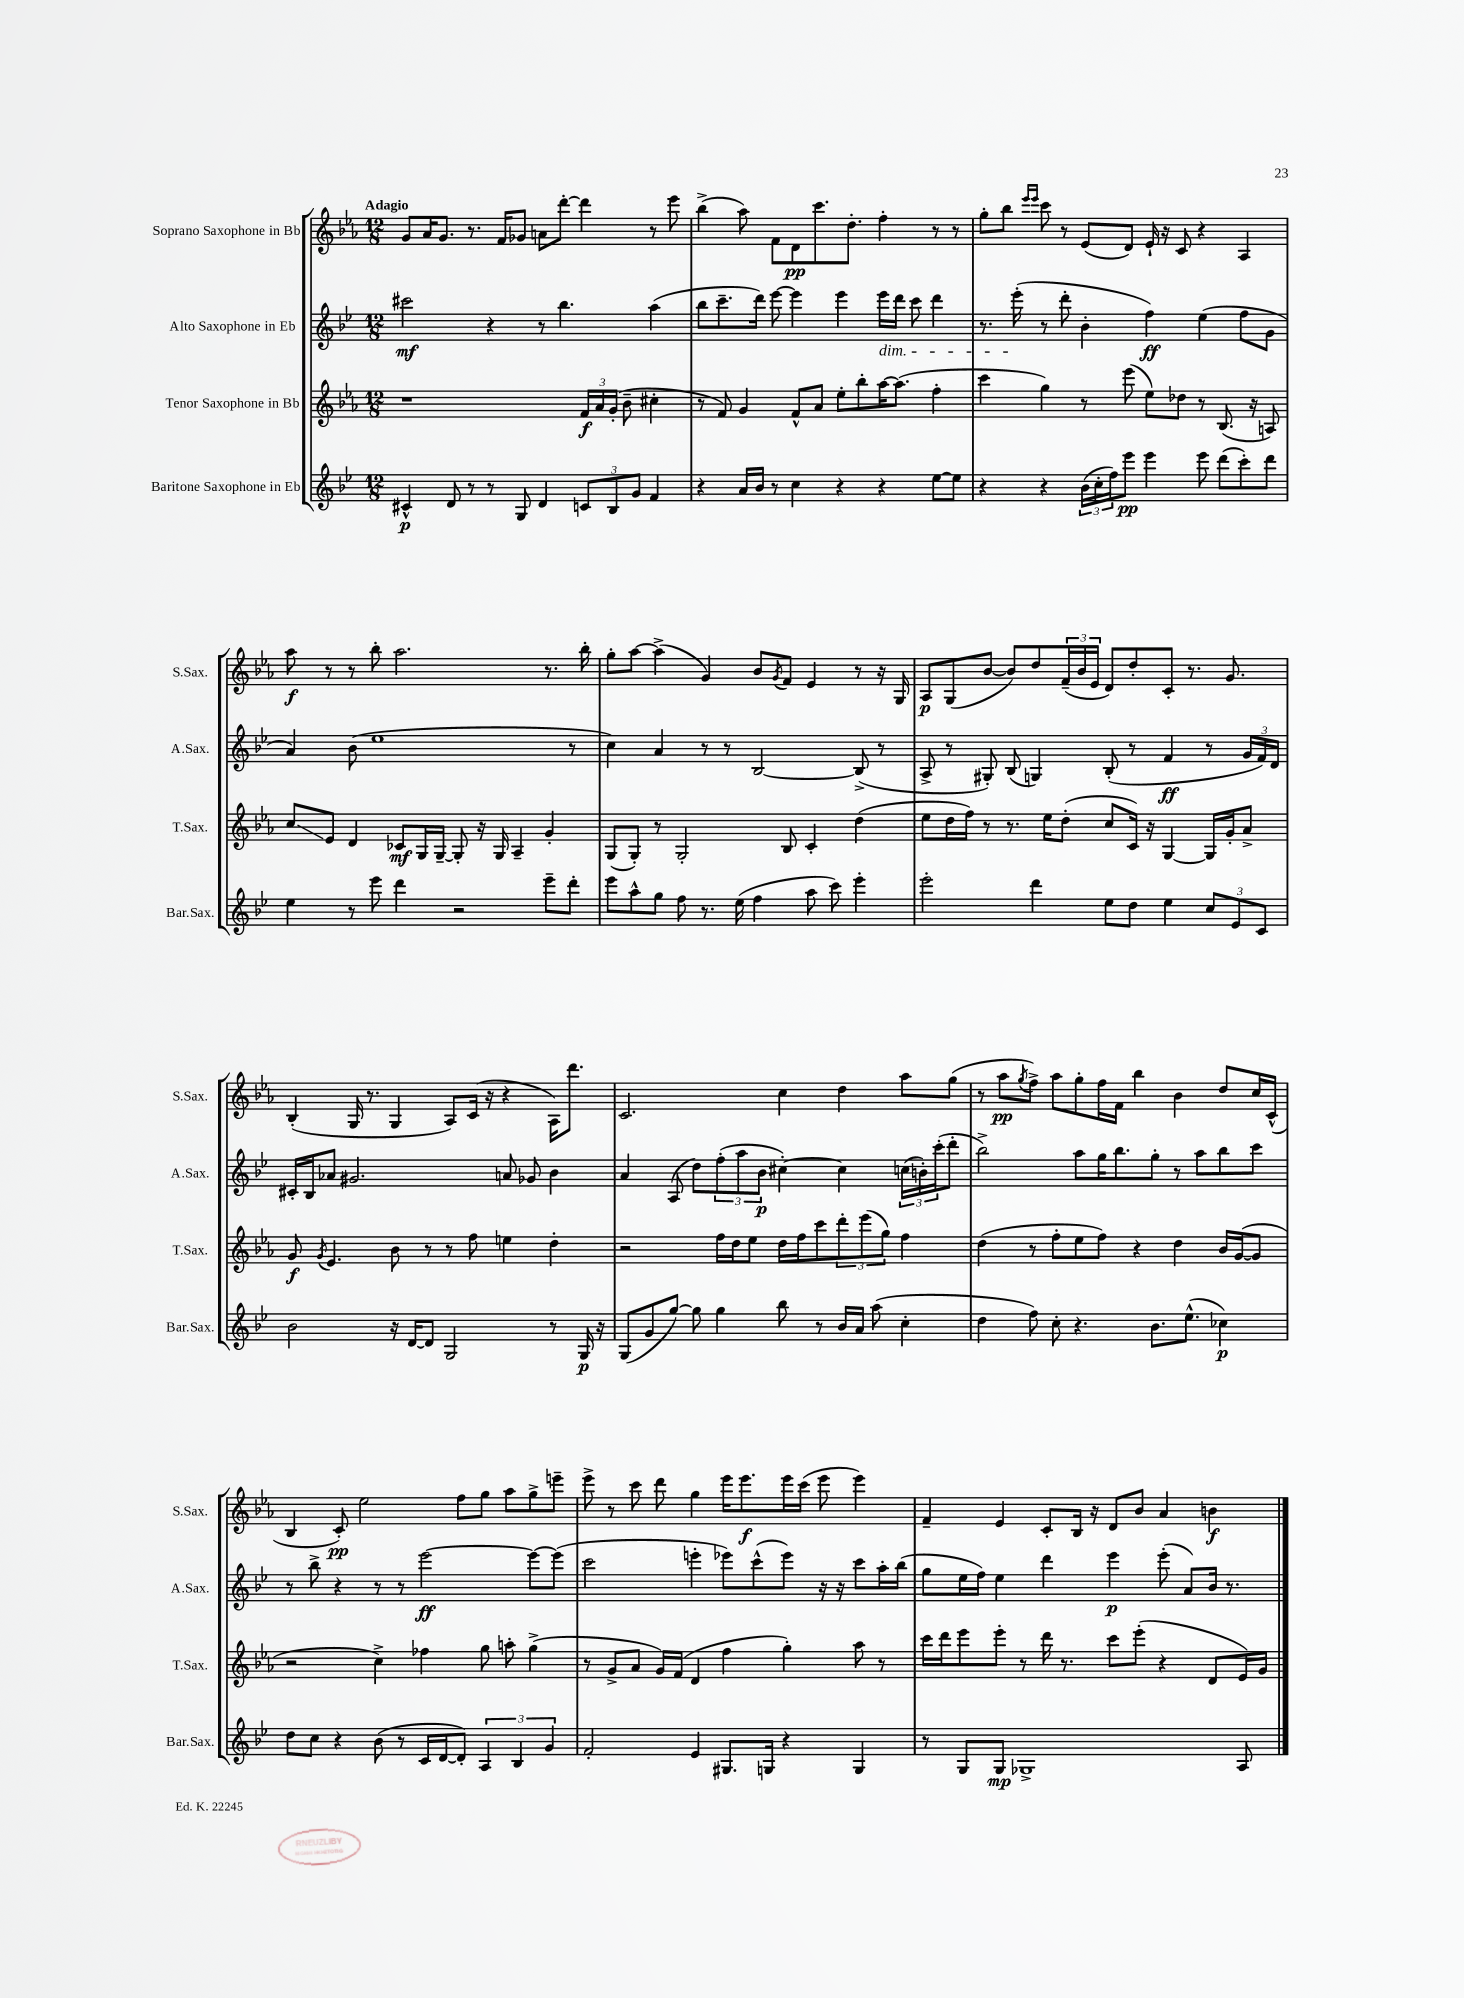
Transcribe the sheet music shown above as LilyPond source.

<<
\new StaffGroup <<
\new Staff = "s0" \with { instrumentName = "Soprano Saxophone in Bb" shortInstrumentName = "S.Sax." } {
    \clef treble \key ees \major \numericTimeSignature \time 12/8 \tempo "Adagio"
    g'8 aes'16 g'8. r8. f'16 ges'8 a'8 d'''8~-. d'''4 r8 ees'''8 |
    bes''4->( aes''8) f'8 d'8\pp c'''8. d''8.-. f''4-. r8 r8 |
    g''8-. bes''8 \grace { ees'''16 ees'''16 } c'''8 r8 ees'8( d'8) ees'16-! r16 c'8 r4 aes4 |
    aes''8\f r8 r8 bes''8-. aes''2. r8. bes''16-. |
    g''8-. aes''8~ aes''4->( g'4) bes'8 \acciaccatura { g'8 } f'8 ees'4 r8 r16 g16 |
    aes8\p g8( bes'8~ bes'8) d''8 \tuplet 3/2 { f'16--( bes'16 ees'16 } d'8) d''8-. c'8-. r8. g'8. |
    bes4-.( g16 r8. g4 aes8) c'16( r16 r4 aes16) d'''8. |
    c'2. c''4 d''4 aes''8 g''8( |
    r8 aes''8\pp \acciaccatura { g''8 } f''8->) aes''8 g''8-. f''16 f'16 bes''4 bes'4 d''8 c''16 c'16-^( |
    bes4 c'8-.\pp) ees''2 f''8 g''8 aes''8 g''8-> e'''8-- |
    ees'''8-> r8 c'''8 d'''8 g''4 ees'''16 ees'''8.\f ees'''16 c'''16( ees'''8 ees'''4) |
    f'4-- ees'4 c'8-. bes16 r16 d'8 bes'8 aes'4 b'4\f \bar "|." |
}
\new Staff = "s1" \with { instrumentName = "Alto Saxophone in Eb" shortInstrumentName = "A.Sax." } {
    \clef treble \key bes \major \numericTimeSignature \time 12/8
    cis'''2\mf r4 r8 bes''4. a''4( |
    bes''8 c'''8.-- d'''16) ees'''8~ ees'''4 ees'''4 ees'''16\dim d'''16 c'''8 d'''4 |
    r8. ees'''16-.\!( r8 d'''8-. bes'4-. f''4\ff) ees''4( f''8 g'8 |
    a'4) bes'8( ees''1 r8 |
    c''4) a'4 r8 r8 bes2~ bes8->( r8 |
    a8-> r8 gis8-.) bes8( g4) bes8-.( r8 f'4\ff r8 \tuplet 3/2 { g'16 f'16) d'16 } |
    cis'16-. bes16 aes'8 gis'2. a'8 ges'8 bes'4 |
    a'4 a8( d''8) \tuplet 3/2 { f''8-.( a''8 bes'8\p } cis''4~-.) cis''4 \tuplet 3/2 { c''16( b'16-.) c'''16-.( } d'''8-. |
    bes''2->) a''8 g''16 bes''8. g''8-. r8 a''8 bes''8 c'''8 |
    r8 bes''8-> r4 r8 r8 ees'''2~\ff ees'''8~ ees'''8( |
    c'''2 e'''4-. ees'''8) c'''8-^( ees'''8) r16 r16 c'''8 a''16-. bes''16( |
    g''8 ees''16 f''16) ees''4 d'''4 ees'''4\p ees'''8-.( a'8) bes'16 r8. \bar "|." |
}
\new Staff = "s2" \with { instrumentName = "Tenor Saxophone in Bb" shortInstrumentName = "T.Sax." } {
    \clef treble \key ees \major \numericTimeSignature \time 12/8
    r1 \tuplet 3/2 { f'16\f aes'16 g'16-.( } bes'8-- cis''4-. |
    r8 f'8) g'4 f'8-^ aes'8 ees''8-. bes''8-. aes''16~ aes''8.( f''4-. |
    c'''4 g''4) r8 ees'''8( ees''8) des''8 r8 bes8.( r16 a8) |
    c''8\glissando ees'8 d'4 ces'8\mf g16 g16~-- g8-. r16 g16 aes4-- g'4-. |
    g8( g8-.) r8 g2-. bes8 c'4-. d''4( |
    ees''8 d''16 f''16) r8 r8. ees''16 d''8-.( c''8 c'16) r16 g4~ g16 g'16-. aes'8-> |
    g'8\f \acciaccatura { g'8 } ees'4. bes'8 r8 r8 f''8 e''4 d''4-. |
    r2 f''16 d''16 ees''8 d''16 f''16 c'''8 \tuplet 3/2 { d'''8-. ees'''8( g''8) } f''4 |
    d''4( r8 f''8-. ees''8 f''8) r4 d''4 bes'16 g'16~( g'8 |
    r2 c''4->) fes''4 g''8 a''8-. g''4->( |
    r8 g'8-> aes'8 g'16) f'16( d'4 f''4 g''4-.) aes''8 r8 |
    c'''16 d'''16 ees'''8 ees'''8-. r8 d'''16 r8. c'''8 ees'''8-.( r4 d'8 ees'16) g'16 \bar "|." |
}
\new Staff = "s3" \with { instrumentName = "Baritone Saxophone in Eb" shortInstrumentName = "Bar.Sax." } {
    \clef treble \key bes \major \numericTimeSignature \time 12/8
    cis'4-^\p d'8 r8 r8 g8 d'4 \tuplet 3/2 { c'8 bes8 g'8 } f'4 |
    r4 a'16 bes'16 r8 c''4 r4 r4 ees''8~ ees''8 |
    r4 r4 \tuplet 3/2 { bes'16( c''16-. f''16) } ees'''8\pp ees'''4 ees'''8 d'''8( c'''8-.) d'''8 |
    ees''4 r8 ees'''8 d'''4 r2 ees'''8-- d'''8-. |
    ees'''8 a''8-^ g''8 f''8 r8. ees''16( f''4 a''8 c'''8) ees'''4-. |
    ees'''2-. d'''4 ees''8 d''8 ees''4 \tuplet 3/2 { c''8 ees'8 c'8 } |
    bes'2 r16 d'16~ d'8 g2 r8 g16\p r16 |
    g8( g'8 g''8~) g''8 g''4 bes''8 r8 bes'16 a'16 a''8( c''4-. |
    d''4 f''8) c''8-. r4. bes'8. ees''8.-^( ces''4\p) |
    d''8 c''8 r4 bes'8( r8 c'16 d'16~ d'8-.) \tuplet 3/2 { a4 bes4 g'4 } |
    f'2-. ees'4 gis8. g16 r4 g4 |
    r8 g8 g8\mp ges1-> a8 \bar "|." |
}
>>
>>
\layout { \context { \Score \remove "Bar_number_engraver" } }
